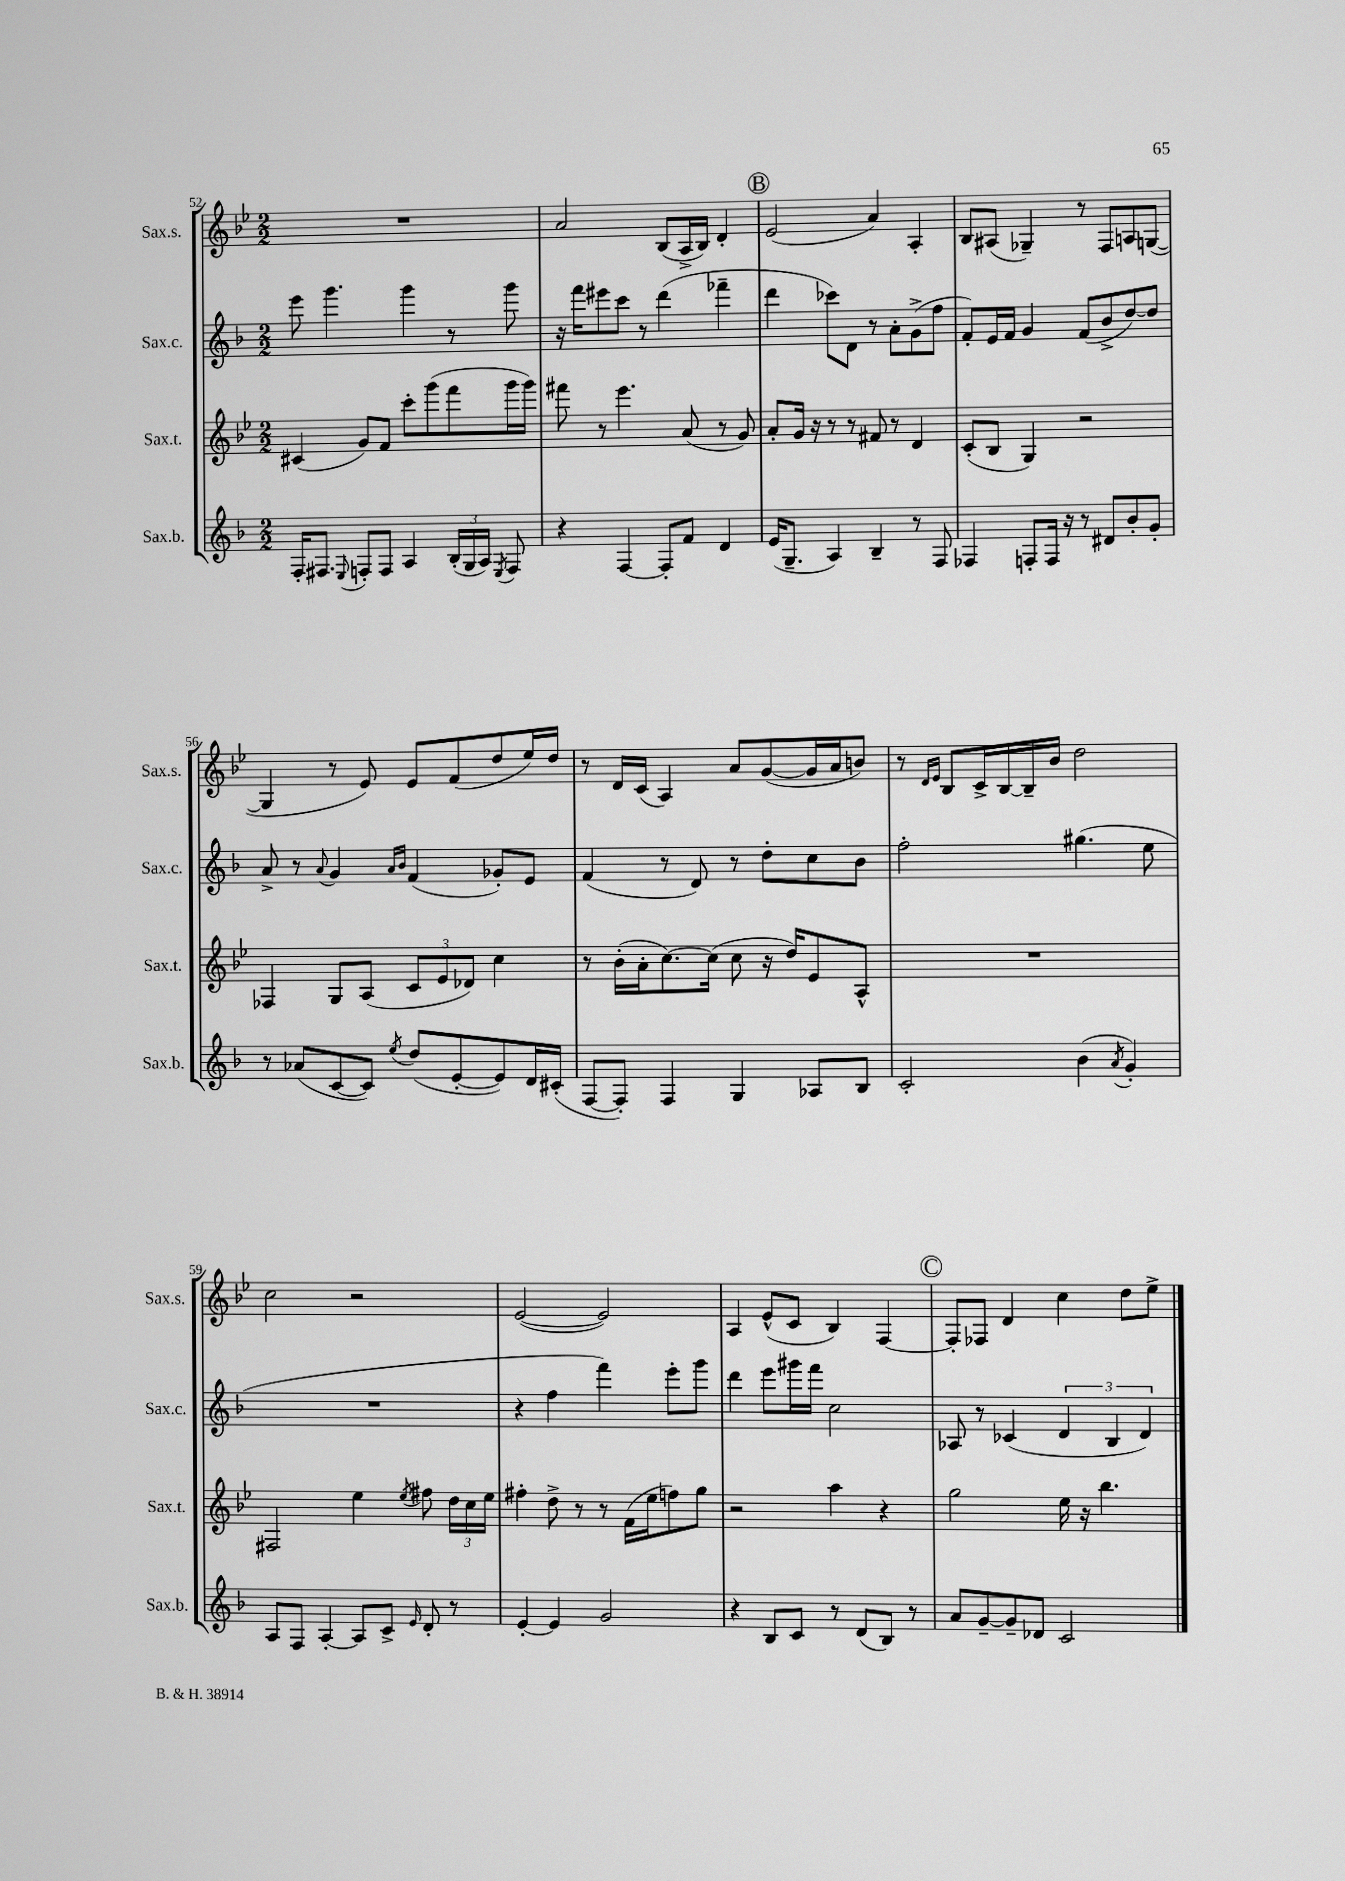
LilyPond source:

<<
\new StaffGroup <<
\new Staff = "s0" \with { instrumentName = "Sax.s." shortInstrumentName = "Sax.s." } {
    \clef treble \key bes \major \numericTimeSignature \time 2/2
    \autoBeamOff R1 |
    a'2 bes8[( a16-> bes16]) d'4-. |
    \mark \markup { \circle "B" } ees'2( a'4) a4-. |
    bes8[ ais8]( ges4--) r8 f8[ a8 g8]~( |
    g4 r8 ees'8) ees'8[ f'8( d''8 ees''16) d''16] |
    r8 d'16[ c'16]( a4) a'8[ g'8~( g'16 a'16 b'8]) |
    r8 \grace { d'16[ ees'16] } bes8[ c'16-> bes16~ bes16-- bes'16] d''2 |
    c''2 r2 |
    ees'2~( ees'2) |
    a4 ees'8[-^( c'8] bes4) f4~ |
    \mark \markup { \circle "C" } f8[-. fes8] d'4 c''4 d''8[ ees''8]-> \bar "|." |
}
\new Staff = "s1" \with { instrumentName = "Sax.c." shortInstrumentName = "Sax.c." } {
    \clef treble \key f \major \numericTimeSignature \time 2/2
    \autoBeamOff e'''8 g'''4. g'''4 r8 g'''8 |
    r16 f'''16[ eis'''8 c'''8] r8 d'''4( fes'''4-- |
    \mark \markup { \circle "B" } d'''4 ces'''8[) d'8] r8 a'8[-. g'8->( f''8] |
    f'8[-.) e'16 f'16] g'4 f'8[( bes'8-> d''8~) d''8] |
    a'8-> r8 \appoggiatura { a'8 } g'4 \grace { a'16[ bes'16] } f'4( ges'8[-.) e'8] |
    f'4( r8 d'8) r8 d''8[-. c''8 bes'8] |
    f''2-. gis''4.( e''8 |
    R1 |
    r4 f''4 f'''4) e'''8[-. g'''8] |
    d'''4 e'''8[ gis'''16 f'''16] c''2 |
    \mark \markup { \circle "C" } aes8 r8 ces'4( \tuplet 3/2 { d'4 bes4 d'4) } \bar "|." |
}
\new Staff = "s2" \with { instrumentName = "Sax.t." shortInstrumentName = "Sax.t." } {
    \clef treble \key bes \major \numericTimeSignature \time 2/2
    \autoBeamOff cis'4( g'8[) f'8] c'''8[-. g'''8( f'''8 g'''16 g'''16]) |
    fis'''8 r8 ees'''4. a'8( r8 g'8) |
    \mark \markup { \circle "B" } a'8[-. g'16] r16 r8 r8 fis'8 r8 d'4 |
    c'8[-.( bes8] g4) r2 |
    fes4 g8[ a8]( \tuplet 3/2 { c'8[ ees'8 des'8]) } c''4 |
    r8 bes'16[-.( a'16-. c''8.~) c''16]( c''8 r16 d''16[) ees'8 a8]-^ |
    R1 |
    fis2 ees''4 \acciaccatura { ees''8 } fis''8 \tuplet 3/2 { d''16[ c''16 ees''16] } |
    fis''4-. d''8-> r8 r8 f'16[( ees''16 f''8) g''8] |
    r2 a''4 r4 |
    \mark \markup { \circle "C" } g''2 ees''16 r16 bes''4. \bar "|." |
}
\new Staff = "s3" \with { instrumentName = "Sax.b." shortInstrumentName = "Sax.b." } {
    \clef treble \key f \major \numericTimeSignature \time 2/2
    \autoBeamOff f16[-. fis8.] \appoggiatura { e8 } f8[-. f8] a4 \tuplet 3/2 { bes16[-.( g16 a16]) } \acciaccatura { e8 } f8 |
    r4 f4~ f8[-. f'8] d'4 |
    \mark \markup { \circle "B" } e'16[( g8.]-- a4) bes4-- r8 f8 |
    fes4 f8[-. f16] r16 r8 dis'8[ bes'8-. g'8]-. |
    r8 aes'8[( c'8~ c'8]) \acciaccatura { e''8 } d''8[( e'8~-. e'8) d'16 cis'16]-.( |
    f8[~ f8]-.) f4 g4 aes8[ bes8] |
    c'2-. bes'4( \acciaccatura { a'8 } g'4-.) |
    a8[ f8] a4~-. a8[ c'8]-> \grace { e'16 } d'8-. r8 |
    e'4~-. e'4 g'2 |
    r4 bes8[ c'8] r8 d'8[( bes8]) r8 |
    \mark \markup { \circle "C" } a'8[ g'8~-- g'8-- des'8] c'2 \bar "|." |
}
>>
>>
\layout { \context { \Score currentBarNumber = #52 } }
